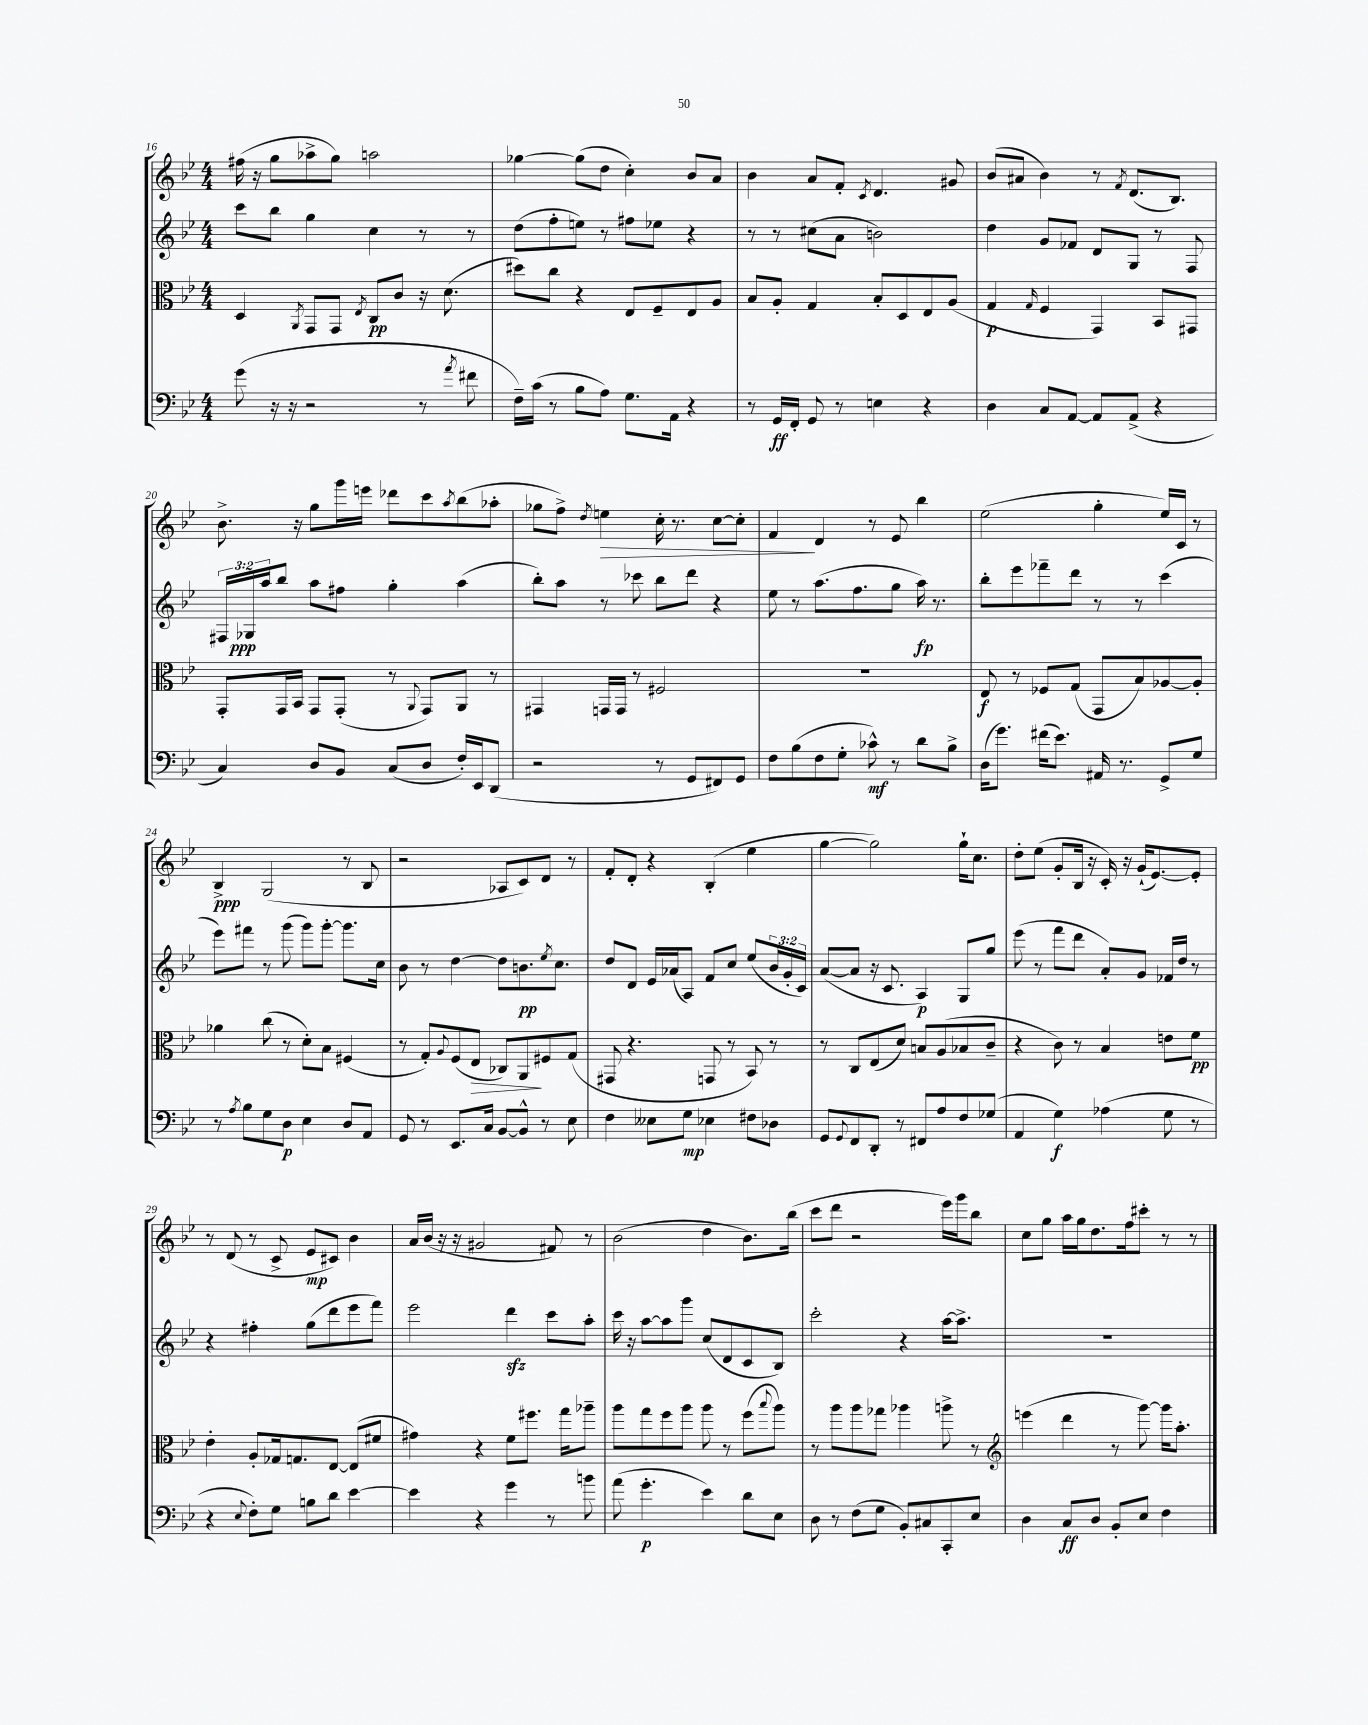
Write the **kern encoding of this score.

**kern	**kern	**kern	**kern
*staff4	*staff3	*staff2	*staff1
*clefF4	*clefC3	*clefG2	*clefG2
*k[b-e-]	*k[b-e-]	*k[b-e-]	*k[b-e-]
*M4/4	*M4/4	*M4/4	*M4/4
(8g	4D	8ccc	(16ff#
.	.	.	16r
16r	.	8bb-	8gg
16r	.	.	.
.	8qAA	.	.
2r	8GG	4gg	8aa-^
.	8GG	.	8gg)
.	8qE-	.	.
.	8C	4cc	2aa
.	8c	.	.
8r	16r	8r	.
.	(8.d	.	.
8qa	.	.	.
8f#	.	8r	.
=	=	=	=
16F~)	8dd#)	(8dd	[4gg-
(16c	.	.	.
8r	8cc	8ff'	.
8B-	4r	8ee)	(8gg-]
8A)	.	8r	8dd
8.G	8E-	8ff#	4cc')
.	8F~	8ee-	.
16AA	.	.	.
4r	8E-	4r	8b-
.	8A	.	8a
=	=	=	=
8r	8B-	8r	4b-
16GG	8A'	8r	.
16FF'	.	.	.
8GG	4G	(8cc#	8a
8r	.	8a	8f'
.	.	.	8qc
4E	8B-'	2b)	4.d
.	8D	.	.
4r	8E-	.	.
.	(8A	.	8g#
=	=	=	=
4D	4G	4dd	(8b-
.	.	.	8a#
.	16qqG	.	.
8C	4F	8g	4b-)
[8AA	.	8f-	.
8AA]	4GG)	8d	8r
.	.	.	8qf
(8AA^	.	8G	(8.d
4r	8BB-	8r	.
.	.	.	8.B-)
.	8GG#	8F	.
=	=	=	=
4C)	8GG'	24F#	8.b-^
.	.	24G-	.
.	.	24aa	.
.	16GG	8bb-	.
.	16BB-	.	16r
8D	8GG	8aa	8gg
8BB-	(8GG'	8ff#	16ggg
.	.	.	16eee
(8C	8r	4gg'	8ddd-
.	8qqAA	.	.
8D	8GG)	.	8ccc
.	.	.	8qaa
16F')	8AA	(4aa	(8bb-
16EE-	.	.	.
(8DD	8r	.	8aa-'
=	=	=	=
2r	4GG#	8bb-')	8gg-
.	.	8aa	8ff^)
.	.	.	8qdd
.	16GG	8r	4ee
.	16GG	.	.
.	8r	8ccc-	.
8r	2F#	8bb-	16cc'
.	.	.	8.r
8GG	.	8ddd	.
8FF#)	.	4r	[8cc
8GG	.	.	8cc']
=	=	=	=
8F	1r	8ee-	4f
(8B-	.	8r	.
8F	.	(8.aa	4d
8G'	.	.	.
.	.	8.ff	.
8c-^^)	.	.	8r
8r	.	8gg	8e-
8d	.	16aa)	4bb-
.	.	8.r	.
8B-^	.	.	.
=	=	=	=
(16D	8E-	8bb-'	(2ee-
8.g)	.	.	.
.	8r	8eee-	.
(16f#	8F-	8fff-~	.
8.e-)	.	.	.
.	(8G	8ddd	.
16AA#	8GG	8r	4gg'
8.r	.	.	.
.	8B-)	8r	.
8GG^	[8A-	(4ccc	16ee-)
.	.	.	16c
8G	8A-']	.	8r
=	=	=	=
8r	4a-	8eee-)	4B-^
8qA	.	.	.
8B-	.	8fff#	.
8G	(8cc	8r	(2G
8D	8r	(8ggg	.
4E-	8d')	8ggg)	.
.	8B-	[8ggg'	.
8D	(4F#	8.ggg]	8r
8AA	.	.	8B-
.	.	16cc	.
=	=	=	=
8GG	8r	8b-	2r
8r	8G')	8r	.
.	8qqA	.	.
8.EE-	(8F	[4dd	.
.	8E-	.	.
16C	.	.	.
[8BB-	8C-)	8dd]	8A-
8BB-^^]	8AA	8.b	8c)
8r	8F#	.	8d
.	.	8qee-	.
.	.	8.cc	.
8E-	(8G	.	8r
=	=	=	=
4F	8GG#	8dd	8f'
.	4.r	8d	8d'
8E--	.	16e-	4r
.	.	(16a-	.
8G	.	8A)	.
4E-	8GG	8f	(4B-'
.	8r	8cc	.
8F#	8BB-)	(8ee-	4ee-
8D-	8r	24b-	.
.	.	24g'	.
.	.	24c)	.
=	=	=	=
8GG	8r	([8a	[4gg
8qqGG	.	.	.
8FF	8C	8a]	.
8DD'	(8E-	16r	2gg])
.	.	8.c	.
8r	8d)	.	.
8FF#	8B	4A)	.
8A	(8A	.	.
8F	8B-	8G	16gg`
.	.	.	8.cc
(8G-	8c~	8gg	.
=	=	=	=
4AA	4r	(8eee-	8dd'
.	.	8r	(8ee-
4G)	8c)	8fff	8g'
.	8r	8ddd	16B-
.	.	.	16r
(4A-	4B-	8a')	16c')
.	.	.	16r
.	.	8g	(16g`
.	.	.	[8.e-)
8G	8e	16f-	.
.	.	16dd	.
8r	8f	8r	8e-']
=	=	=	=
4r	4e-'	4r	8r
.	.	.	(8d
8qqE-	.	.	.
8F')	8A'	4ff#'	8r
8G	16G-	.	8c^
.	8.G	.	.
8B	.	(8gg	8e-
8d	[8E-	8ddd	8c#)
[4e-	(8E-]	8eee-	4b-
.	8f#	8fff)	.
=	=	=	=
4e-]	4g#)	2eee-	16a
.	.	.	(16b-
.	.	.	16r
.	.	.	16r
4r	4r	.	2g#
4g	8f	4ddd	.
.	8.ff#	.	.
8r	.	8ccc	8f#)
.	16gg	.	.
8b	8aa-~	8aa'	8r
=	=	=	=
(8a	8aa	16ccc	(2b-
.	.	16r	.
4.g'	8gg	[8aa	.
.	8ff	8aa]	.
.	8aa	8ggg	.
4e-)	8aa	(8cc	4dd
.	8r	8d	.
8d	(8ff	8c	8.b-)
.	8qqbb-	.	.
8E-	8aa)	8B-)	.
.	.	.	(16bb-
=	=	=	=
8D	8r	2ccc'	8ccc
8r	8aa	.	8ddd
(8F	8aa	.	2r
8G	8gg-	.	.
8BB-')	4aa-	4r	.
8C#	.	.	.
8CC'	8aa^	[16aa	16eee-)
.	.	8.aa^]	16ggg
8E-	8r	.	8bb-
=	=	=	=
*	*clefG2	*	*
4D	(4eee	1r	8cc
.	.	.	8gg
8C	4ddd	.	16aa
.	.	.	16gg
8D	.	.	8.dd
8BB-'	8r	.	.
.	.	.	16ff
8E-	[8ggg)	.	8ccc#'
4F	16ggg]	.	8r
.	8.aa'	.	.
.	.	.	8r
==	==	==	==
*-	*-	*-	*-
